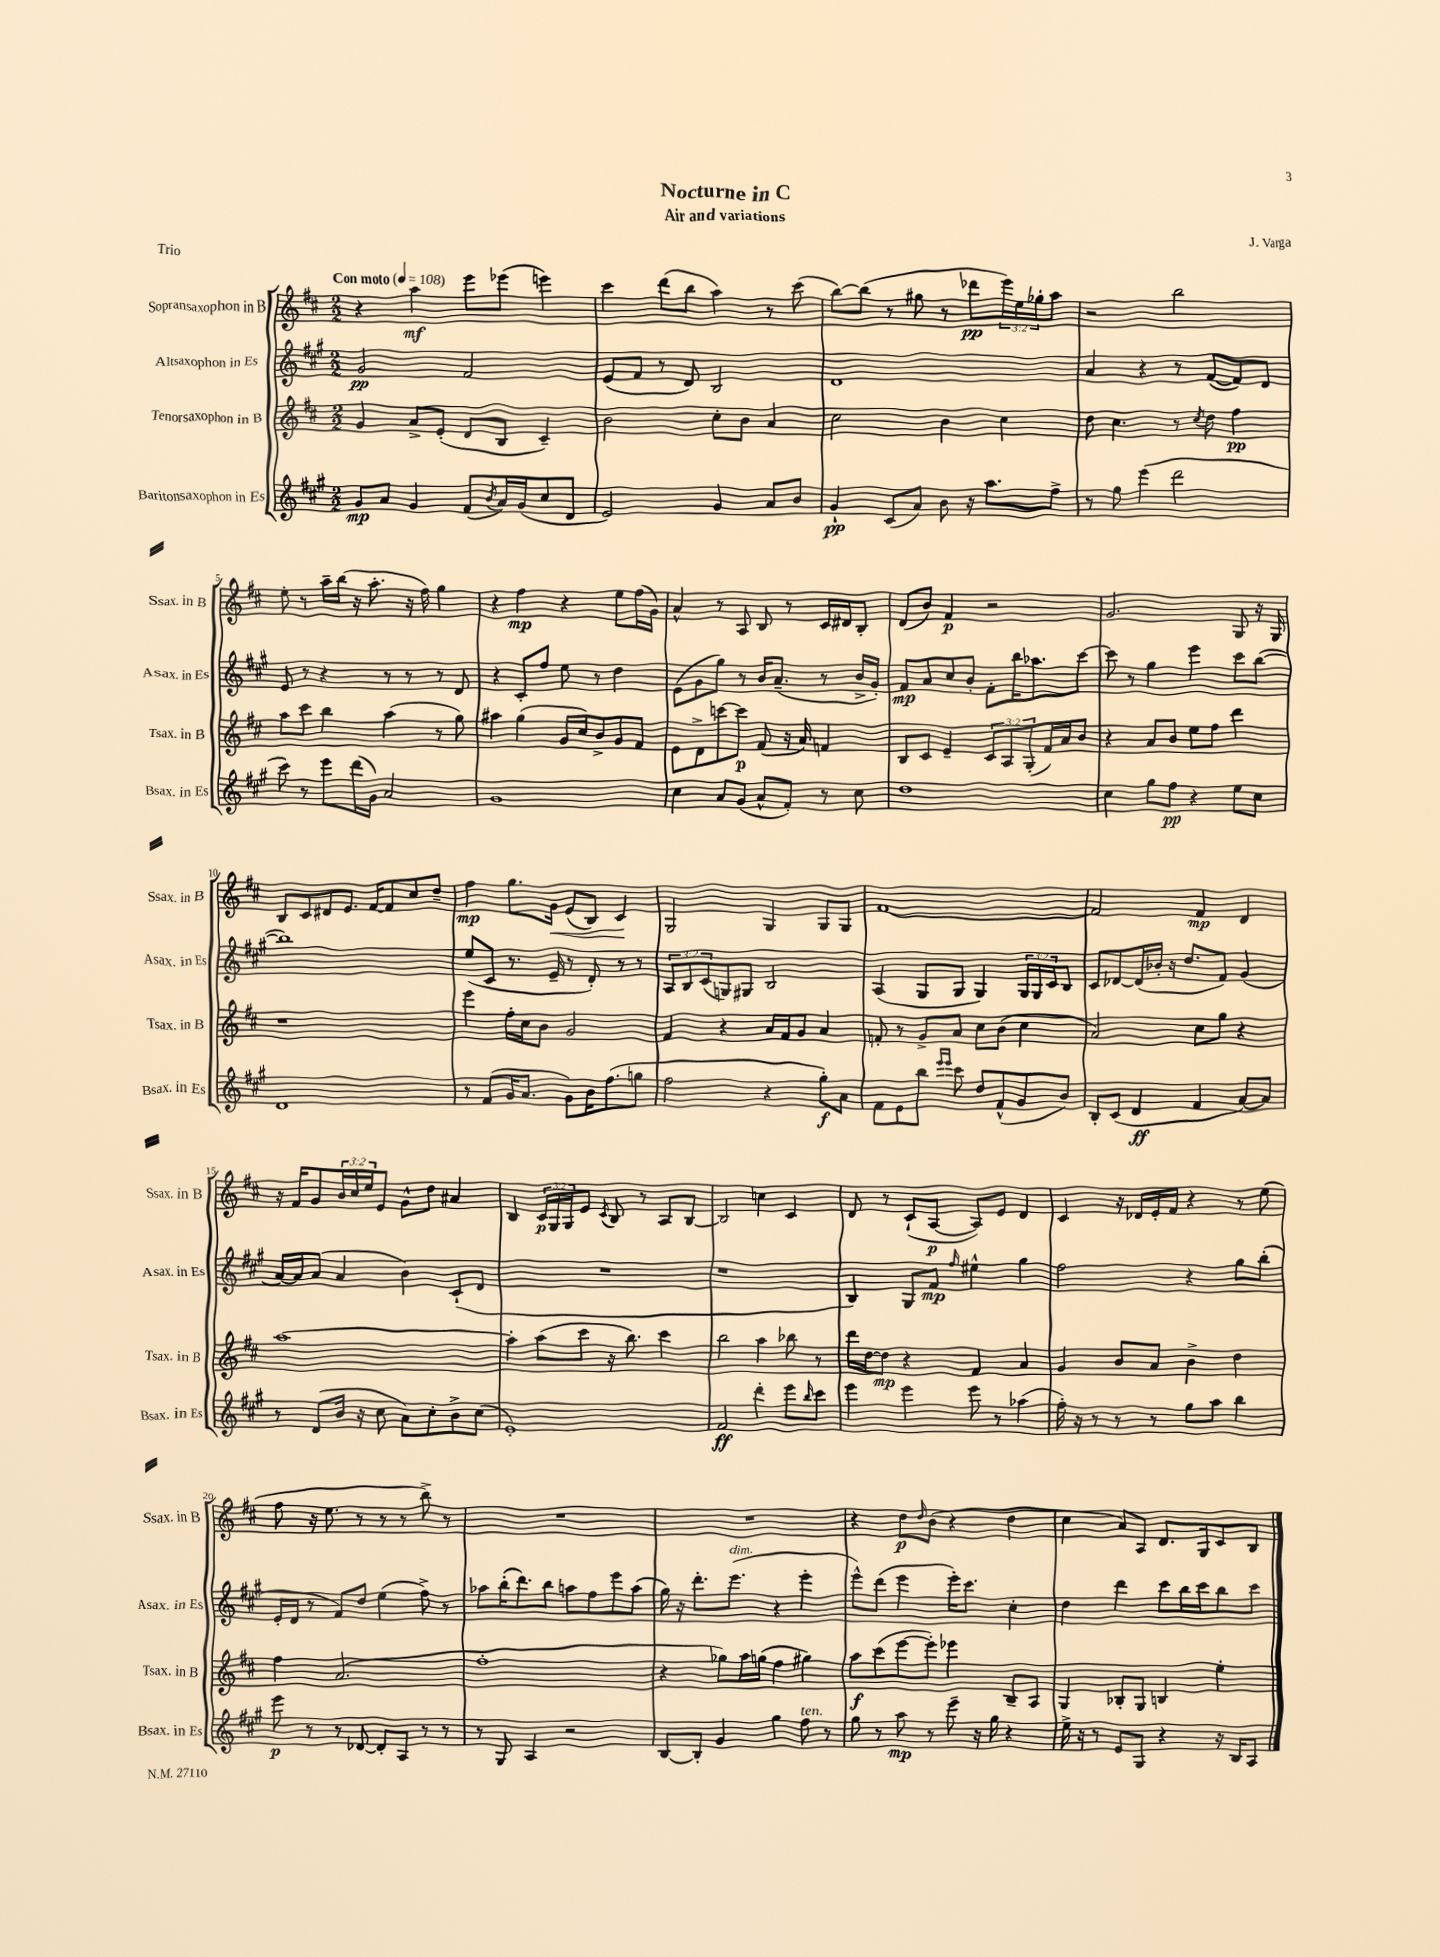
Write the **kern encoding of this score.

**kern	**dynam	**kern	**dynam	**kern	**dynam	**kern	**dynam
*part4	*part4	*part3	*part3	*part2	*part2	*part1	*part1
*staff4	*staff4	*staff3	*staff3	*staff2	*staff2	*staff1	*staff1
*I"Baritonsaxophon in Es	*	*I"Tenorsaxophon in B	*	*I"Altsaxophon in Es	*	*I"Sopransaxophon in B	*
*I'Bsax. in Es	*	*I'Tsax. in B	*	*I'Asax. in Es	*	*I'Ssax. in B	*
*clefG2	*	*clefG2	*	*clefG2	*	*clefG2	*
*k[f#c#g#]	*	*k[f#c#]	*	*k[f#c#g#]	*	*k[f#c#]	*
*M2/2	*	*M2/2	*	*M2/2	*	*M2/2	*
*MM108	*	*MM108	*	*MM108	*	*MM108	*
=1	=1	=1	=1	=1	=1	=1	=1
!	!	!	!	!	!	!LO:TX:a:B:t=Con moto	!
8g#/L	mp	4g/	.	2g#/	pp	4r	.
8a/J	.	.	.	.	.	.	.
4g#/	.	8a^/L	.	.	.	4aa\	mf
.	.	(8e'/J	.	.	.	.	.
(8f#/L	.	8d/L	.	2f#/	.	8eee\L	.
8qb/	.	.	.	.	.	.	.
16a/L)	.	8B/J	.	.	.	(8eee-X\J	.
(16g#/J	.	.	.	.	.	.	.
8cc#/	.	4c#~/)	.	.	.	4eeen\)	.
8d/J	.	.	.	.	.	.	.
=2	=2	=2	=2	=2	=2	=2	=2
2e/)	.	2b\	.	(8e/L	.	4ccc#\	.
.	.	.	.	8f#/J	.	.	.
.	.	.	.	8r	.	(8ddd\L	.
.	.	.	.	8d/)	.	8bb\J	.
4g#/	.	8cc#'\L	.	2B/	.	4aa\)	.
.	.	8b\J	.	.	.	.	.
8a/L	.	4a/	.	.	.	8r	.
8b/J	.	.	.	.	.	(8ccc#\	.
=3	=3	=3	=3	=3	=3	=3	=3
4g#`/	pp	2cc#\	.	1d	.	[8bb\L)	.
.	.	.	.	.	.	(8bb\J]	.
(8c#/L	.	.	.	.	.	8r	.
8a/J)	.	.	.	.	.	8gg#X\	.
8b\	.	4b\	.	.	.	8r	.
16r	.	.	.	.	.	8ddd-X\L	pp
8.aa\L	.	.	.	.	.	.	.
.	.	4cc#\	.	.	.	24eee\L)	.
.	.	.	.	.	.	24ee\	.
.	.	.	.	.	.	24gg-X'\J	.
8ff#^\J	.	.	.	.	.	8aa\J	.
=4	=4	=4	=4	=4	=4	=4	=4
8r	.	8dd\	.	4a/	.	2r	.
8gg#\	.	4.cc#\	.	.	.	.	.
(4eee\	.	.	.	4r	.	.	.
2ddd\	.	8r	.	8r	.	2bb\	.
.	.	8qcc#/	.	.	.	.	.
.	.	8dd\	.	([8f#/L	.	.	.
.	.	4ff#\	pp	8f#/])	.	.	.
.	.	.	.	8d/J	.	.	.
!!LO:LB:g=z
=5	=5	=5	=5	=5	=5	=5	=5
8ccc#\)	.	8aa\L	.	8e/	.	8ee'\	.
8r	.	8ccc#\J	.	8r	.	8r	.
8eee\L	.	4bb\	.	4r	.	16aa~\LL	.
.	.	.	.	.	.	(16bb\JJ	.
(16ddd\L	.	.	.	.	.	16r	.
16g#\JJ)	.	.	.	.	.	8.aa'\	.
2a/	.	(4aa\	.	8r	.	.	.
.	.	.	.	8r	.	16r	.
.	.	.	.	.	.	16ff#\)	.
.	.	8r	.	8r	.	4gg\	.
.	.	8gg\)	.	8d/	.	.	.
=6	=6	=6	=6	=6	=6	=6	=6
1g#	.	4aa#X\	.	4r	.	4r	.
.	.	(4gg\	.	8c#'/L	.	4ff#\	mp
.	.	.	.	8ff#/J	.	.	.
.	.	16g/LL	.	8ee\	.	4r	.
.	.	16cc#/J)	.	.	.	.	.
.	.	8b^/	.	8r	.	.	.
.	.	8g/	.	4dd\	.	8ee\L	.
.	.	8f#/J	.	.	.	(16ff#\L	.
.	.	.	.	.	.	16g\JJ)	.
=7	=7	=7	=7	=7	=7	=7	=7
4cc#\	.	8e\L	.	(8e\L	.	4a^^/	.
.	.	8d^\	.	8g#\	.	.	.
8a/L	.	[8cccn\	.	8gg#\J)	.	8r	.
(8g#/J	.	8ccc\J]	p	8r	.	8A/	.
8a^^/L	.	(8f#/	.	16b/KL	.	8B/	.
.	.	.	.	(8.a~/J	.	.	.
8f#'/J)	.	16r	.	.	.	8r	.
.	.	16a/)	.	.	.	.	.
8r	.	4fn/	.	8r	.	16c#/LL	.
.	.	.	.	.	.	16d#X/J	.
8cc#\	.	.	.	16b^/LL	.	8B'/J	.
.	.	.	.	16g#'/JJ)	.	.	.
=8	=8	=8	=8	=8	=8	=8	=8
1dd	.	8B/L	.	8f#/L	mp	(8d/L	.
.	.	8c#/J	.	8a/	.	8b/J)	.
.	.	4e~/	.	8cc#/	.	4f#/	p
.	.	.	.	8b'/J	.	.	.
.	.	12c#/L	.	8f#'\L	.	2r	.
.	.	12A/	.	.	.	.	.
.	.	.	.	16bb\K	.	.	.
.	.	(12G'/	.	.	.	.	.
.	.	.	.	8.aa-X\	.	.	.
.	.	16f#/L)	.	.	.	.	.
.	.	16a/J	.	.	.	.	.
.	.	8b/J	.	[8ccc#\J	.	.	.
=9	=9	=9	=9	=9	=9	=9	=9
4cc#\	.	4r	.	8ccc#\]	.	2.g/	.
.	.	.	.	8r	.	.	.
8gg#\L	.	8a/L	.	4gg#\	.	.	.
8ff#\J	pp	8b/J	.	.	.	.	.
4r	.	8ee\L	.	4eee\	.	.	.
.	.	8ff#\J	.	.	.	.	.
8ee\L	.	4ddd\	.	8ccc#\L	.	8G/	.
8cc#\J	.	.	.	([8bb\J	.	16r	.
.	.	.	.	.	.	16G/	.
!!LO:LB:g=z
=10	=10	=10	=10	=10	=10	=10	=10
1d	.	1r	.	1bb])	.	8B/L	.
.	.	.	.	.	.	8c#/	.
.	.	.	.	.	.	8d#X/	.
.	.	.	.	.	.	8.e/J	.
.	.	.	.	.	.	[16f#/KL	.
.	.	.	.	.	.	8f#/]	.
.	.	.	.	.	.	8cc#/	.
.	.	.	.	.	.	8dd~/J	.
=11	=11	=11	=11	=11	=11	=11	=11
8r	.	4eee\	.	(8ee/L	.	4ff#\	mp
(8f#/L	.	.	.	8c#/J	.	.	.
16g#/K	.	16ff#'\LL	.	8.r	.	8.gg\L	.
8.a/J	.	16cc#\J	.	.	.	.	.
.	.	8b\J	.	.	.	.	.
!	!	!	!	!	!	!	!LO:HP:b
.	.	.	.	16e~/	.	16g\Jk	<
8g#\L)	.	2g/	.	8r	.	(8e/L	.
16b\K	.	.	.	8d'/)	.	8B/J)	.
(8.ff#\	.	.	.	.	.	.	.
.	.	.	.	8r	.	4c#/	.
8ggn\J	.	.	.	8r	.	.	.
.	.	.	.	.	.	.	[
=12	=12	=12	=12	=12	=12	=12	=12
2ff#\	.	4f#/	.	12A/L	.	2G/	.
.	.	.	.	12B/	.	.	.
.	.	.	.	(12c#/	.	.	.
.	.	4r	.	8Gn/)	.	.	.
.	.	.	.	8G#X/J	.	.	.
4r	.	16a/LL	.	2B/	.	4G/	.
.	.	16f#/J	.	.	.	.	.
.	.	8g/J	.	.	.	.	.
8gg#'\L)	f	4a/	.	.	.	8G/L	.
8a\J	.	.	.	.	.	8G/J	.
=13	=13	=13	=13	=13	=13	=13	=13
8f#\L	.	8fn'/	.	(4A/	.	[1f#	.
8e\	.	8r	.	.	.	.	.
8bb\J	.	8g^/L	.	8G#/L	.	.	.
16qqeee/LL	.	.	.	.	.	.	.
16qqeee/JJ	.	.	.	.	.	.	.
8ccc#\	.	8a/J	.	8G#/J	.	.	.
8dd/L	.	8cc#\L	.	4G#/)	.	.	.
(8f#^^/	.	(8b\J	.	.	.	.	.
8g#/	.	4cc#\	.	24G#/LL	.	.	.
.	.	.	.	24G#/	.	.	.
.	.	.	.	24c#/J	.	.	.
8b/J)	.	.	.	8B/J	.	.	.
=14	=14	=14	=14	=14	=14	=14	=14
8B'/L	.	2a/)	.	8c#/L	.	2f#/]	.
(8c#/J	.	.	.	[8d-X/	.	.	.
4d/	ff	.	.	(16d-/L]	.	.	.
.	.	.	.	16b-X'/JJ	.	.	.
.	.	.	.	16r	.	.	.
.	.	.	.	8.dd/L	.	.	.
4f#/	.	8cc#\L	.	.	.	4f#/	mp
.	.	8gg\J	.	8f#/J)	.	.	.
[8a/L)	.	4r	.	(4g#/	.	4d/	.
8a/J]	.	.	.	.	.	.	.
!!LO:LB:g=z
=15	=15	=15	=15	=15	=15	=15	=15
8r	.	[1aa	.	[16a/LL)	.	16r	.
.	.	.	.	16a/J]	.	16f#/KL	.
(8d/L	.	.	.	(8a/J	.	8g/	.
16b/Jk	.	.	.	4a/	.	24b/L	.
.	.	.	.	.	.	24cc#/	.
16r	.	.	.	.	.	.	.
.	.	.	.	.	.	24ee/J	.
8cc#\	.	.	.	.	.	8e/J	.
8a\L)	.	.	.	4b\)	.	8g^^\L	.
8cc#'\	.	.	.	.	.	8dd\J	.
8b^\	.	.	.	(8c#`/L	.	4a#X/	.
(8cc#\J	.	.	.	8d/J	.	.	.
=16	=16	=16	=16	=16	=16	=16	=16
1e')	.	4aa'\]	.	1r	.	4B/	.
.	.	(8aa\L	.	.	.	24c#/LL	p
.	.	.	.	.	.	24G/	.
.	.	.	.	.	.	24G/J	.
.	.	8ccc#\J	.	.	.	8e/J	.
.	.	.	.	.	.	8qc#/	.
.	.	16r	.	.	.	8B/	.
.	.	8.bb\)	.	.	.	.	.
.	.	.	.	.	.	8r	.
.	.	4ccc#\	.	.	.	8A/L	.
.	.	.	.	.	.	[8B/J	.
=17	=17	=17	=17	=17	=17	=17	=17
2f#/	ff	2bb\	.	1r	.	2B/]	.
4ddd'\	.	4aa\	.	.	.	4ccn\	.
8eee\L	.	8bb-X\	.	.	.	4c#/	.
16qqbb/	.	.	.	.	.	.	.
8ccc#\J	.	8r	.	.	.	.	.
=18	=18	=18	=18	=18	=18	=18	=18
4eee\	.	16ddd\LL	.	4B/)	.	8d/	.
.	.	[16dd\J	.	.	.	.	.
.	.	8dd\J]	mp	.	.	8r	.
4eee\	.	4r	.	8G#/L	.	(8c#`/L	.
.	.	.	.	8f#/J	mp	[8A/J	p
.	.	.	.	16qqff#/	.	.	.
8eee\	.	4f#/	.	4ee#X^^\	.	8A/L])	.
8r	.	.	.	.	.	8e/J	.
(4aa-X\	.	4a/	.	4gg#\	.	4d/	.
=19	=19	=19	=19	=19	=19	=19	=19
16ff#'\)	.	4g/	.	2ff#\	.	4c#/	.
16r	.	.	.	.	.	.	.
8r	.	.	.	.	.	.	.
8r	.	8b/L	.	.	.	16r	.
.	.	.	.	.	.	16d-X/LL	.
8r	.	8a/J	.	.	.	16e'/	.
.	.	.	.	.	.	16f#/JJ	.
8gg#\L	.	4b^\	.	4r	.	4r	.
8aa\J	.	.	.	.	.	.	.
4bb\	.	4dd\	.	8gg#\L	.	8r	.
.	.	.	.	(8bb'\J	.	(8ee\	.
!!LO:LB:g=z
=20	=20	=20	=20	=20	=20	=20	=20
8eee\	p	4ff#\	.	16e'/LL	.	8ff#\	.
.	.	.	.	16d/JJ	.	.	.
8r	.	.	.	8r	.	16r	.
.	.	.	.	.	.	8.ee\	.
8r	.	(2.a/	.	8f#/L)	.	.	.
[8d-X/	.	.	.	8dd/J	.	8r	.
8d-'/L]	.	.	.	(4ee\	.	8r	.
8A/J	.	.	.	.	.	8r	.
8r	.	.	.	8ff#^\)	.	8bb^\)	.
8r	.	.	.	8r	.	8r	.
=21	=21	=21	=21	=21	=21	=21	=21
8r	.	1ff#'	.	8aa-X\L	.	1r	.
8G#/	.	.	.	(16bb'\K	.	.	.
.	.	.	.	8.ddd\)	.	.	.
4A/	.	.	.	.	.	.	.
.	.	.	.	8bb\J	.	.	.
2r	.	.	.	8aan\L	.	.	.
.	.	.	.	8ff#\	.	.	.
.	.	.	.	8eee\	.	.	.
.	.	.	.	(8aa\J	.	.	.
=22	=22	=22	=22	=22	=22	=22	=22
[8B/L	.	4r	.	16gg#\)	.	1r	.
.	.	.	.	16r	.	.	.
8B'/J]	.	.	.	8.ddd'\L	.	.	.
4g#/	.	8gg-X\L)	.	.	.	.	.
!	!	!	!	!LO:TX:a:i:t=dim.	!	!	!
.	.	.	.	(8.eee\J	.	.	.
.	.	16aa\L	.	.	.	.	.
.	.	(16ggn\JJ	.	.	.	.	.
4gg#\	.	4ff#\	.	4r	.	.	.
!LO:TX:a:i:t=ten.	!	!	!	!	!	!	!
8ff#\	.	4gg#X\)	.	4eee'\	.	.	.
8r	.	.	.	.	.	.	.
=23	=23	=23	=23	=23	=23	=23	=23
8gg#\	.	8aa\L	f	8eee^^\L)	.	4r	.
8r	.	(8ccc#\	.	(8ddd\J	.	.	.
8aa\	mp	[8eee\	.	4eee\	.	8dd\L	p
.	.	.	.	.	.	16qqdd/	.
8r	.	8eee'\J])	.	.	.	(8b\J	.
8eee~\	.	4eee-X\	.	16eee'\KL)	.	4r	.
.	.	.	.	8.ccc#\J	.	.	.
16r	.	.	.	.	.	.	.
16gg#\	.	.	.	.	.	.	.
4r	.	8B~/L	.	4cc#'\	.	4dd\	.
.	.	8A/J	.	.	.	.	.
=24	=24	=24	=24	=24	=24	=24	=24
16ee^\	.	4G/	.	4dd\	.	4cc#\	.
16r	.	.	.	.	.	.	.
8r	.	.	.	.	.	.	.
8e/L	.	8B-X'/L	.	4ddd\	.	8a/L)	.
8G#/J	.	8G/J	.	.	.	8A/J	.
4r	.	4Bn/	.	8ccc#\L	.	8.d/L	.
.	.	.	.	16bb\L	.	.	.
.	.	.	.	16ccc#\J	.	16G/k	.
16r	.	4ee'\	.	8bb\	.	8c#/	.
16B/KL	.	.	.	.	.	.	.
8A/J	.	.	.	8ccc#\J	.	8B/J	.
==	==	==	==	==	==	==	==
*-	*-	*-	*-	*-	*-	*-	*-
